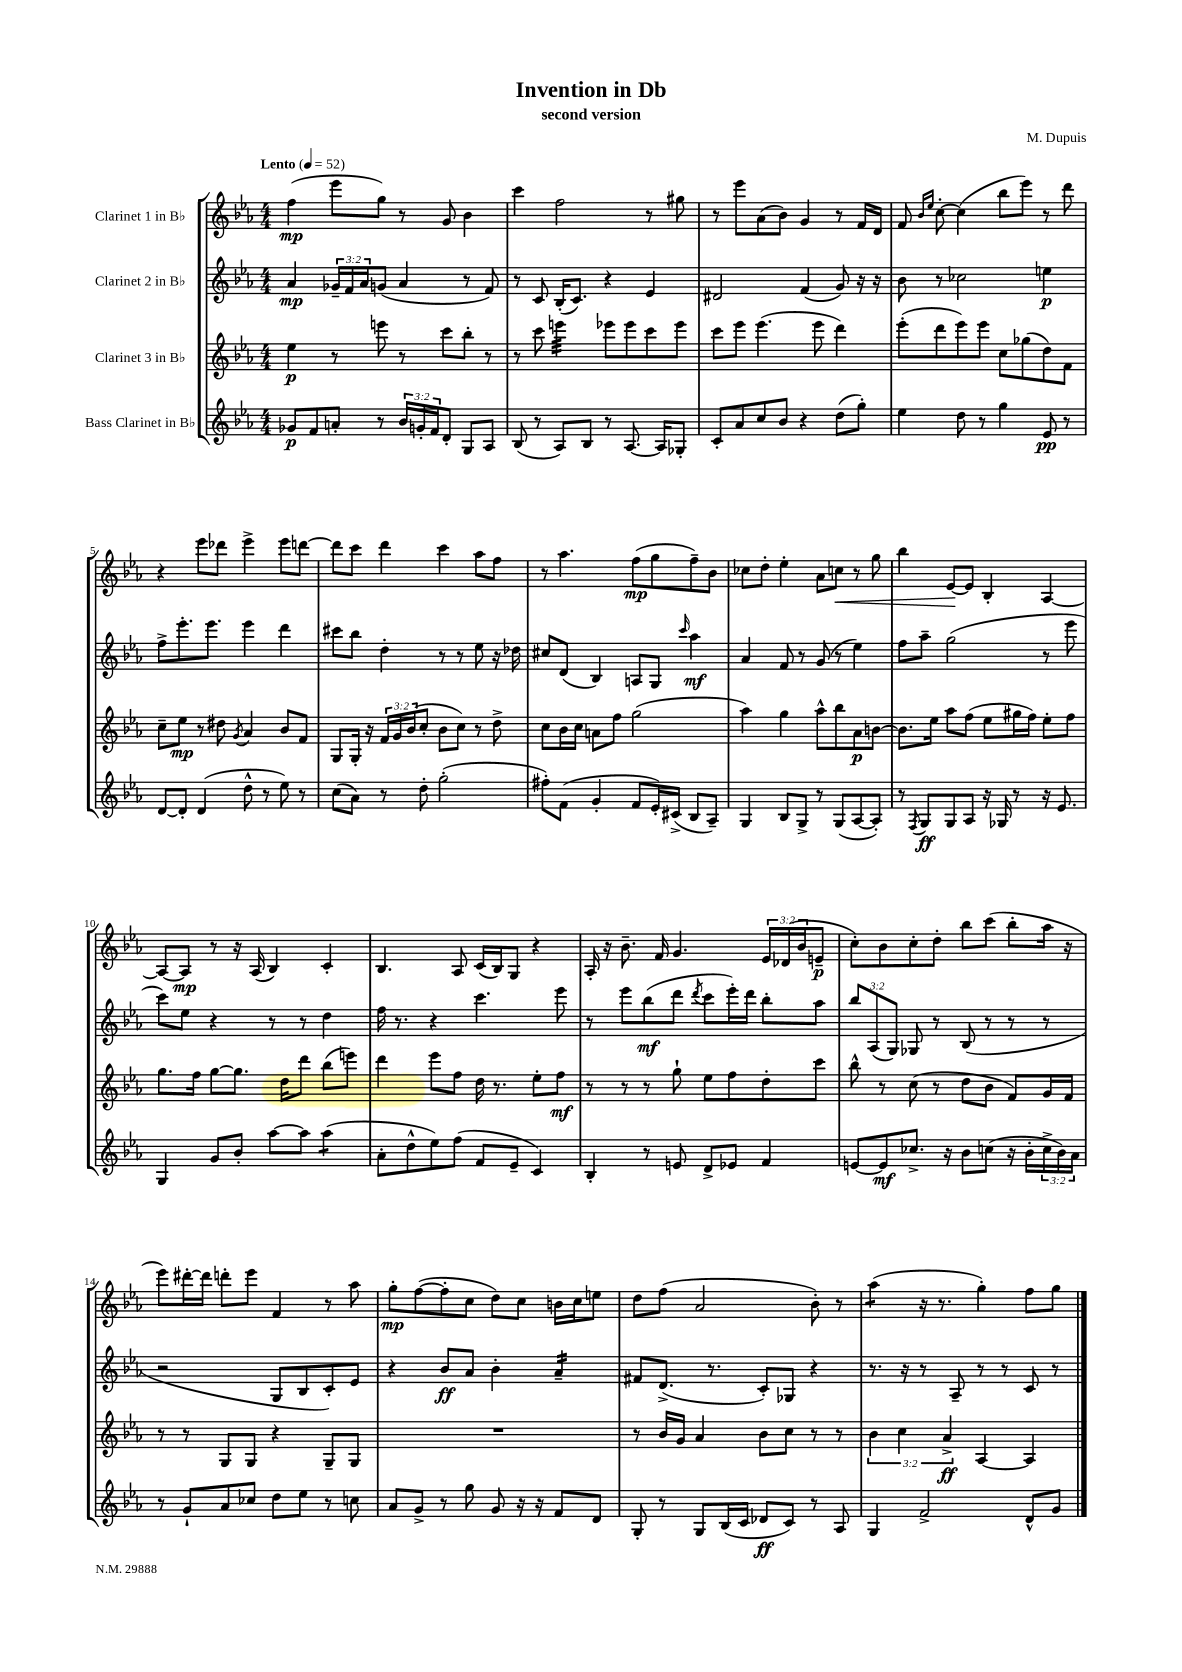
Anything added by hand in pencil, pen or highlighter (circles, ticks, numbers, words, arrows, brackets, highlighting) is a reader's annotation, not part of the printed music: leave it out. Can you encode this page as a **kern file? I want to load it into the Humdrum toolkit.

**kern	**kern	**kern	**kern
*staff4	*staff3	*staff2	*staff1
*clefG2	*clefG2	*clefG2	*clefG2
*k[b-e-a-]	*k[b-e-a-]	*k[b-e-a-]	*k[b-e-a-]
*M4/4	*M4/4	*M4/4	*M4/4
*MM52	*MM52	*MM52	*MM52
8g-	4ee-	4a-	(4ff
8f	.	.	.
8a'	8r	24g-~	8eee-
.	.	24f	.
.	.	24a-	.
8r	8eee	(8g	8gg)
24b-	8r	4a-	8r
24g'	.	.	.
24f	.	.	.
8d'	8ccc	.	8g
8G	8bb-'	8r	4b-
8A-	8r	8f)	.
=	=	=	=
(8B-	8r	8r	4ccc
8r	8ccc	8c	.
8A-)	4eee	(16B-'	2ff
.	.	8.c)	.
8B-	.	.	.
8r	8eee-	4r	.
[8.A-	8eee-	.	.
.	8ccc	4e-	8r
16A-]	.	.	.
8G-'	8eee-	.	8gg#
=	=	=	=
8c'	8ccc	2d#	8r
8a-	8eee-	.	8eee-
8cc	(4.eee-	.	(8a-
8b-	.	.	8b-)
4r	.	(4f	4g
.	8eee-	.	.
(8dd	4ddd)	8g)	8r
8gg')	.	16r	16f
.	.	16r	16d
=	=	=	=
4ee-	(8eee-'	8b-	8f
.	.	.	16qqb-
.	.	.	16qqee-
.	8ddd	8r	[8cc'
8dd	8eee-)	2cc-	(4cc]
8r	8eee-	.	.
4gg	8cc	.	8bb-
.	(8gg-	.	8eee-)
8e-	8dd)	4ee	8r
8r	8f	.	8ddd
=	=	=	=
[8d	8cc~	8ff^	4r
8d']	8ee-	8.eee-'	.
(4d	8r	.	8eee-
.	.	8.eee-	.
.	8dd#	.	8ddd-
.	8qg	.	.
8dd^^	4a-	4eee-	4eee-^
8r	.	.	.
8ee-)	8b-	4ddd	8eee-
8r	8f	.	[8ddd
=	=	=	=
(8cc	8G	8ccc#	8ddd]
8a-)	16G'	8bb-	8ccc
.	16r	.	.
8r	24f	4dd'	4ddd
.	24g	.	.
.	(24b-	.	.
8dd'	8cc'	.	.
(2gg'	8b-	8r	4ccc
.	8cc)	8r	.
.	8r	8ee-	8aa-
.	8dd^	16r	8ff
.	.	16dd-	.
=	=	=	=
8ff#')	8cc	8cc#	8r
(8f	16b-	(8d	4.aa-
.	16cc	.	.
4g'	8a	4B-)	.
.	8ff	.	.
8f	(2gg	8A	(8ff
16e-')	.	8G	8gg
(16c#^	.	.	.
.	.	16qqccc	.
8B-	.	4aa-	8ff~)
8A-~)	.	.	8b-
=	=	=	=
4G	4aa-)	4a-	8cc-
.	.	.	8dd'
8B-	4gg	8f	4ee-'
8G^	.	8r	.
8r	8aa-^^	(8g	8a-
(8G	8bb-	8r	8cc
[8A-	8a-	4ee-)	8r
8A-'])	[8b	.	8gg
=	=	=	=
8r	8.b]	8ff	4bb-
8qF	.	.	.
8G	.	8aa-~	.
.	16ee-	.	.
8G	8aa-	(2gg	[8e-
8A-	(8ff	.	8e-]
16r	8ee-	.	4B-'
16G-	.	.	.
8r	16gg#	.	.
.	16ff)	.	.
16r	8ee-'	8r	[4A-
8.e-	.	.	.
.	8ff	8eee-	.
=	=	=	=
4G	8.gg	8ccc)	8A-_
.	.	8ee-	8A-]
.	16ff	.	.
8g	[8gg	4r	8r
8b-'	8.gg]	.	16r
.	.	.	(16A-
[8aa-	.	8r	4B-)
.	16dd	.	.
8aa-]	8ddd	8r	.
(4aa-	(8bb-	4dd	4c'
.	8eee)	.	.
=	=	=	=
8a-'	4ddd	16ff	4.B-
.	.	8.r	.
8dd^^	.	.	.
8ee-)	8eee-	4r	.
(8ff	8ff	.	8A-
8f	16dd	4.ccc	(16c
.	8.r	.	16B-)
8e-~	.	.	8G
4c)	8ee-'	.	4r
.	8ff	8eee-	.
=	=	=	=
4B-'	8r	8r	16A-'
.	.	.	16r
.	8r	8eee-	8.b-~
8r	8r	(8bb-	.
.	.	.	16f
8e	8gg`	8ddd	4.g
.	.	8qddd	.
8d^	8ee-	8ccc	.
8e-	8ff	16eee-')	.
.	.	16ddd	.
4f	8dd'	8bb-'	24e-
.	.	.	(24d-
.	.	.	24b-
.	8ccc	8aa-	8e~
=	=	=	=
[8e	8bb-^^	12bb-	8cc')
.	.	(12A-	.
8e]	8r	.	8b-
.	.	12G)	.
8.cc-^	(8cc	8G-	8cc'
.	8r	8r	8dd'
16r	.	.	.
8b-	8dd	(8B-	8bb-
(8cc	8b-	8r	(8ccc
16r	8f)	8r	8bb-'
16b-'	.	.	.
24cc^	16g	8r	16aa-
24b-)	.	.	.
.	16f	.	16r
24a-	.	.	.
=	=	=	=
8r	8r	2r	8eee-)
8g`	8r	.	[16ddd#'
.	.	.	16ddd#]
8a-	8G	.	8ddd'
8cc-	8G	.	8eee-
8dd	4r	8G	4f
8ee-	.	8B-	.
8r	8G~	8c')	8r
8cc	8G	8e-	8aa-
=	=	=	=
8a-	1r	4r	8gg'
8g^	.	.	([8ff
8r	.	8b-	8ff']
8gg	.	8a-	8cc
8g	.	4b-'	8dd)
16r	.	.	8cc
16r	.	.	.
8f	.	4a-~	16b
.	.	.	16cc
8d	.	.	8ee
=	=	=	=
8G'	8r	8f#	8dd
8r	16b-	(8.d^	(8ff
.	16g	.	.
8G	4a-	.	2a-
.	.	8.r	.
(16B-	.	.	.
16c	.	.	.
8d-	8b-	8c')	.
8c)	8cc	8G-	.
8r	8r	4r	8b-')
8A-	8r	.	8r
=	=	=	=
4G	6b-	8.r	(4aa-
.	6cc	.	.
.	.	16r	.
2f^	.	8r	16r
.	.	.	8.r
.	6a-^	.	.
.	.	8A-~	.
.	[4A-	8r	4gg')
.	.	8r	.
8d^^	4A-]	8c	8ff
8g	.	8r	8gg
==	==	==	==
*-	*-	*-	*-
